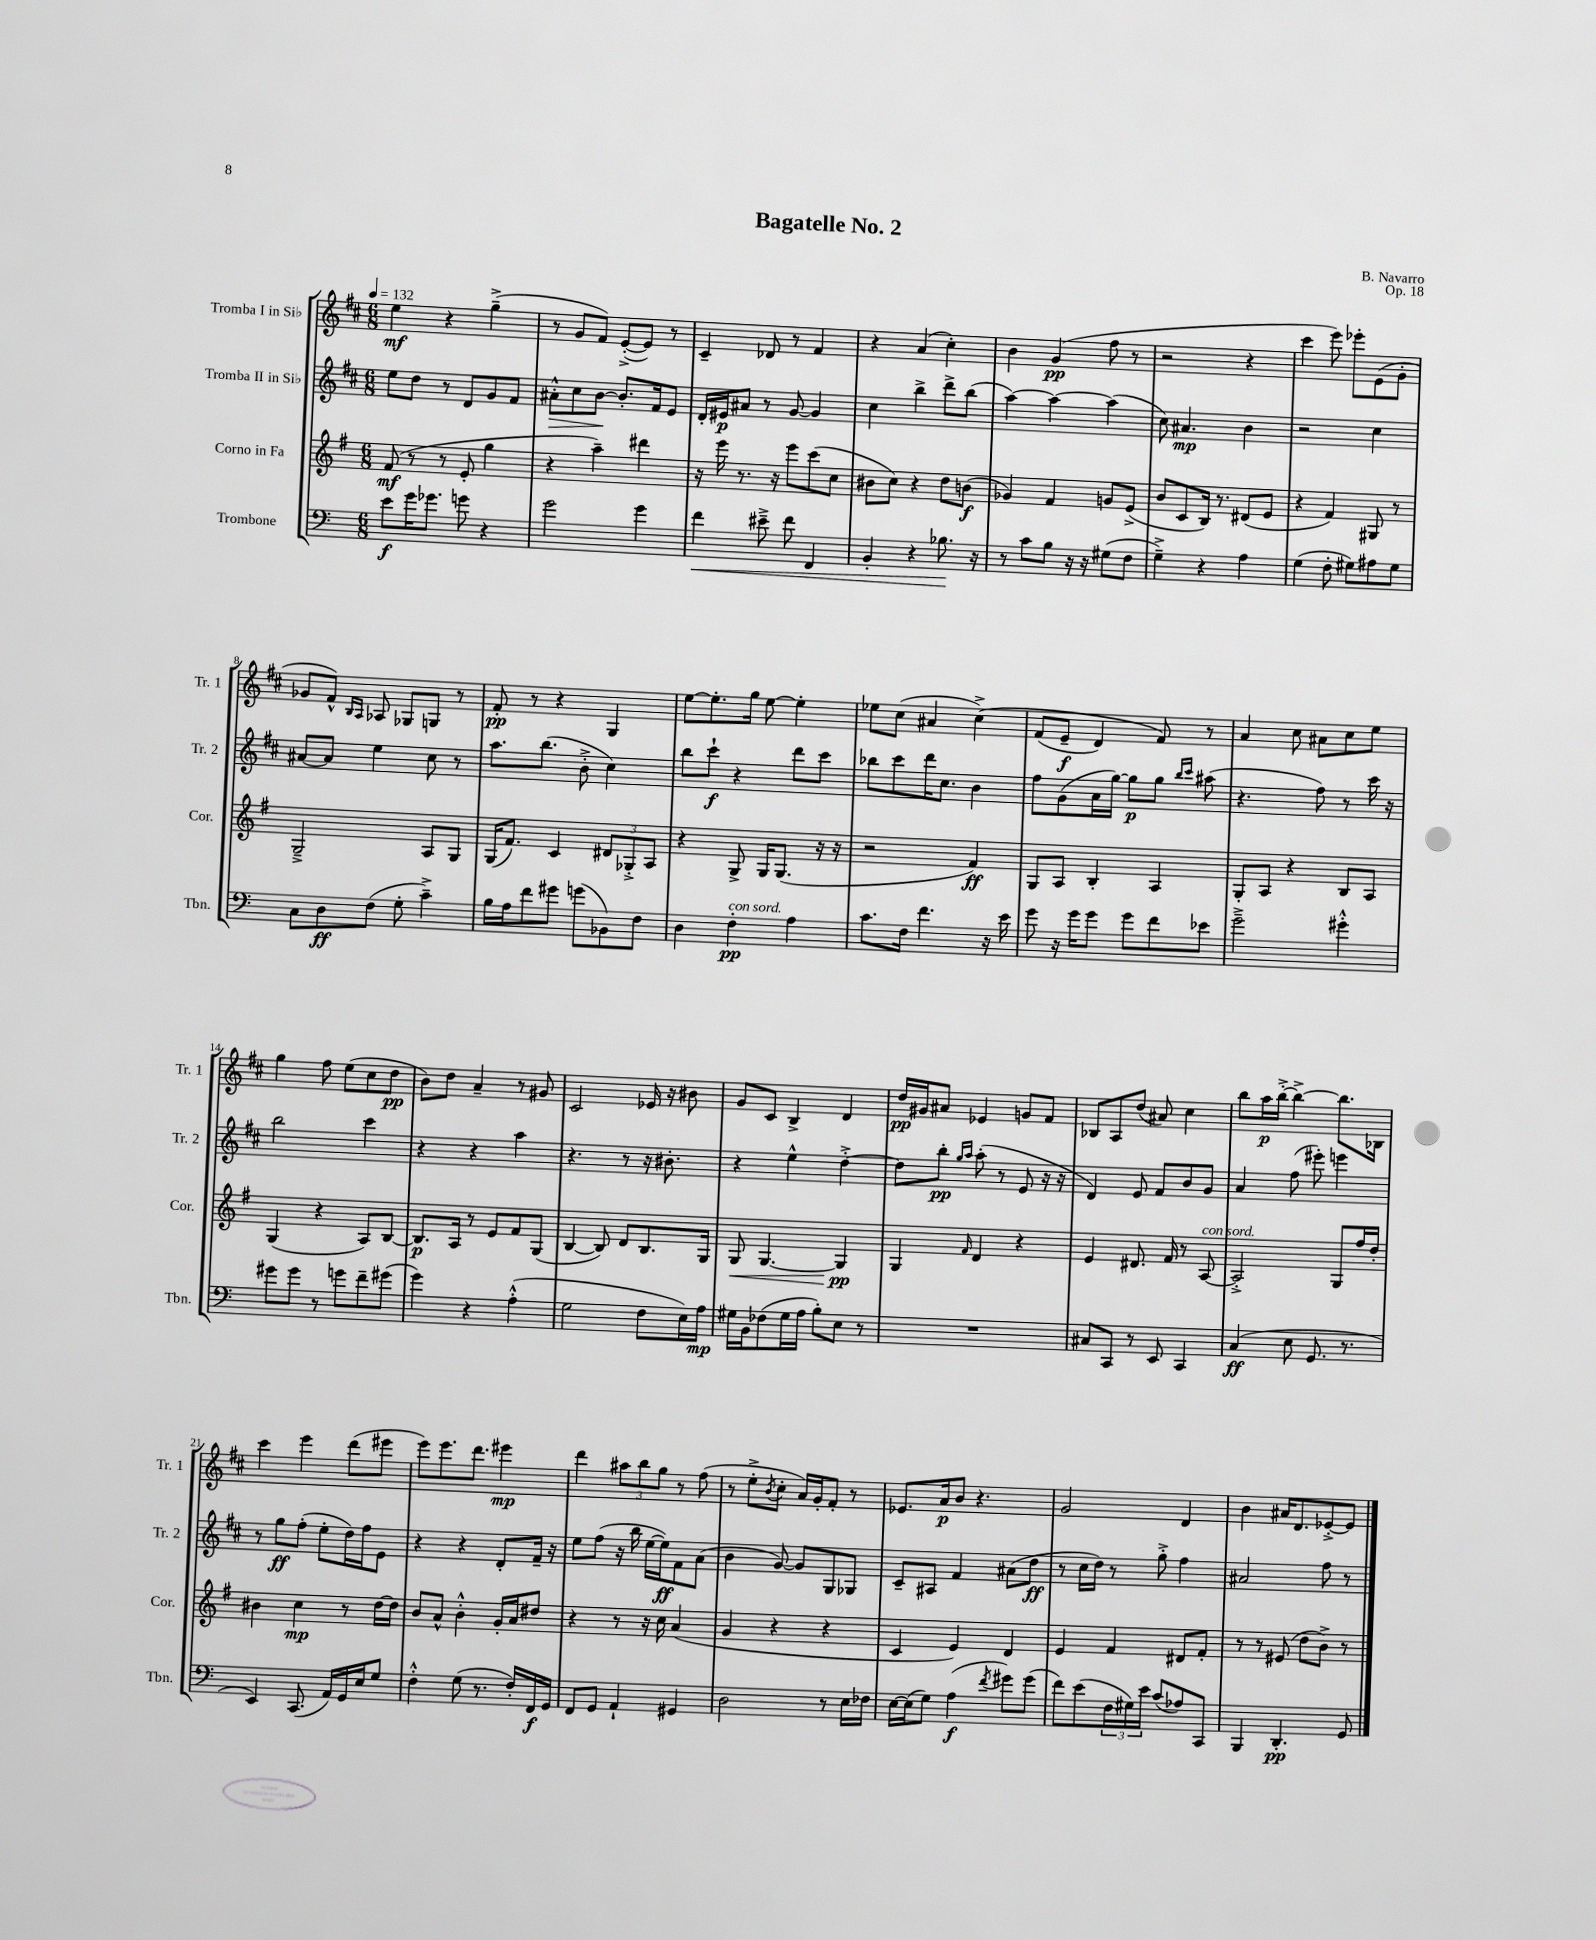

**kern	**kern	**kern	**kern
*staff4	*staff3	*staff2	*staff1
*clefF4	*clefG2	*clefG2	*clefG2
*k[]	*k[f#]	*k[f#c#]	*k[f#c#]
*M6/8	*M6/8	*M6/8	*M6/8
*MM132	*MM132	*MM132	*MM132
8e	(8f#	8ee	4ee
16g	8r	8dd	.
8.g-	.	.	.
.	8r	8r	4r
8g	8e'	8d	.
4r	4gg	8g	(4gg~^
.	.	8f#	.
=	=	=	=
2g	4r	8a#'^^	8r
.	.	8cc#	8g
.	4aa~)	[8b	8f#)
.	.	8.b']	([8e'^
4g	4ddd#	.	8e])
.	.	16f#	.
.	.	8e	8r
=	=	=	=
4f	16r	16d'	4c#~
.	16eee	16e#	.
.	8.r	8a#	.
8e#~^	.	8r	8d-
.	16r	.	.
8f	8eee	[8g	8r
4FF	(8ccc	4g]	4f#
.	8cc	.	.
=	=	=	=
4BB'	8b#	4cc#	4r
.	8cc)	.	.
4r	4r	4bb^	(4a
8.B-	8dd	8ddd^	4cc#')
.	(8b	(8bb	.
16r	.	.	.
=	=	=	=
8r	4g-)	[4aa)	4b
8c	.	.	.
8B	4f#	4aa_	(4g
16r	.	.	.
16r	.	.	.
(8G#	8g	(4aa]	8ff#
8F	(8e^	.	8r
=	=	=	=
4G~^)	8b	8cc#)	2r
.	8c	4.a#	.
4r	16B)	.	.
.	8.r	.	.
4A	(8d#	4b	4r
.	8e	.	.
=	=	=	=
(4G	4r	2r	4ccc#
8F'	4f#)	.	8eee)
8G#)	.	.	8eee-'
8A#	8G#	4cc#	(8e
8G#	8r	.	8g'
=	=	=	=
8C	2G~^	[8a#	8g-
8D	.	8a#]	8f#^^)
.	.	.	16qqB
.	.	.	16qqA
(8F	.	4ee	8A-
8G'	.	.	8G-
4c~^)	8A	8cc#	8G
.	8G	8r	8r
=	=	=	=
16B	(16G	8.aa	8f#'
16A	8.f#)	.	.
8f	.	.	8r
.	.	(8.bb	.
8g#	4c	.	4r
(8g	.	8b'^	.
8BB-)	12d#	4cc#)	4G
.	12G-'^	.	.
8F	.	.	.
.	12A	.	.
=	=	=	=
4D	4r	8bb	[8ee
.	.	8ccc#`	8.ee']
4F'	8G^	4r	.
.	.	.	16gg
.	16G	.	[8ee
.	(8.G	.	.
4A	.	8ddd	4ee']
.	16r	8ccc#	.
.	16r	.	.
=	=	=	=
8.c	2r	8bb-	8ee-
.	.	8ccc#	(8cc#
16F	.	.	.
4.f	.	16ddd	4a#
.	.	8.cc#	.
.	4f#)	4b	&(4cc#^)
16r	.	.	.
16e	.	.	.
=	=	=	=
8g	8G	8ff#	(8f#
16r	8A	(8g	8e~
16g	.	.	.
8g	4B'	16a	4d)
.	.	[16gg)	.
8g	.	8gg]	.
8f	4A	8gg	8f#&)
.	.	16qqbb	.
.	.	16qqccc#	.
8e-	.	(8aa#	8r
=	=	=	=
2g~^	8G'	4.r	4a
.	8A	.	.
.	4r	.	8cc#
.	.	8ff#)	8a#
4g#'^^	8B	8r	8cc#
.	8A	16ccc#	8ee
.	.	16r	.
=	=	=	=
8g#	(4G	2bb	4gg
8g#	.	.	.
8r	4r	.	8ff#
8g	.	.	(8ee
8f~	8A)	4ccc#	8cc#
(8g#	[8B	.	8dd
=	=	=	=
4g)	8.B]	4r	8b)
.	.	.	8dd
.	16A	.	.
4r	8r	4r	4a~
.	8e	.	.
(4A'^^	8f#	4aa	8r
.	(8G	.	8g#
=	=	=	=
2G	[4B	4.r	2c#
.	8B])	.	.
.	8d	8r	.
8F	8.B	16r	16e-
.	.	8.b#'	16r
16E)	.	.	8b#
16A	16G	.	.
=	=	=	=
16G#	8G	4r	8g
16BB	.	.	.
(8F-	[4.G	.	8c#
16G#	.	4ee^^	4B^
16A	.	.	.
8B')	.	.	.
8E	4G]	[4dd'^	4d
8r	.	.	.
=	=	=	=
2.r	4G	8dd]	16dd
.	.	.	16g#
.	.	8bb'	8a#
.	.	16qqgg	.
.	16qqf#	16qqaa	.
.	4d	(8aa'	4e-
.	.	8r	.
.	4r	8e	8g
.	.	16r	8f#
.	.	16r	.
=	=	=	=
8C#	4e	4d)	8B-
8CC	.	.	8A
8r	8.d#	8e	(8dd
8EE	.	8f#	8a#)
.	16f#	.	.
4CC	8r	8b	4cc#
.	[8A	8g	.
=	=	=	=
(4C	2A'^]	4a	8bb
.	.	.	16aa
.	.	.	[16bb'^
8E	.	(8ff#	4bb^_
8.GG	.	8eee#')	.
.	8G	4eee	8.bb]
8.r	.	.	.
.	16ff#	.	.
.	16dd'	.	16B-
=	=	=	=
4EE)	4b#	8r	4ccc#
.	.	8gg	.
(8.CC	4cc	(8ff#'	4eee
.	.	8ee'	.
16AA)	.	.	.
16GG	8r	16dd)	(8ddd
16E	.	16ff#	.
8G	[16dd	8e	8eee#
.	16dd]	.	.
=	=	=	=
4F'^^	8b	4r	8eee)
.	8a^^	.	8.eee
(8G	4b'^^	4r	.
.	.	.	8.ddd
8.r	.	.	.
.	16g'	8d'	4eee#
16F')	16a	.	.
16FF	8dd#	16f#~	.
16GG	.	16r	.
=	=	=	=
8FF	4r	8ee	4ddd
8GG	.	(8ff#	.
4AA`	8r	16r	12aa#
.	.	16bb	.
.	.	.	12bb
.	16r	[16ee	.
.	.	.	12gg
.	16cc	16ee])	.
4GG#	(4a	8f#	8r
.	.	(8a	(8ff#
=	=	=	=
2D	4g	4b	8r
.	.	.	8ee'^
.	.	.	8qb
.	4r	[8g)	8cc#'
.	.	8g]	16a)
.	.	.	16g'
8r	4r	8G	8f#'
16E	.	8G-	8r
16F-	.	.	.
=	=	=	=
[16E	4c	8c#~	8.e-
(16E]	.	.	.
8G)	.	8A#	.
.	.	.	16a
(4A	4e)	4f#	8b
.	.	.	4.r
8qf	.	.	.
8g#)	4d	(8a#	.
(8g#	.	8dd	.
=	=	=	=
8f)	4e	8r	2g
(8e	.	16cc#	.
.	.	16dd)	.
24F	4f#	8r	.
24G#)	.	.	.
24e	.	.	.
(8c	.	8gg'^	.
8A-)	8d#	4ff#	4d
8CC	8f#'	.	.
=	=	=	=
4BBB	8r	2a#	4b
.	8r	.	.
4.DD'	(8e#	.	16a#
.	.	.	8.d
.	8dd	.	.
.	8b^)	8ff#	[8e-'^
8GG	8r	8r	8e-]
==	==	==	==
*-	*-	*-	*-
